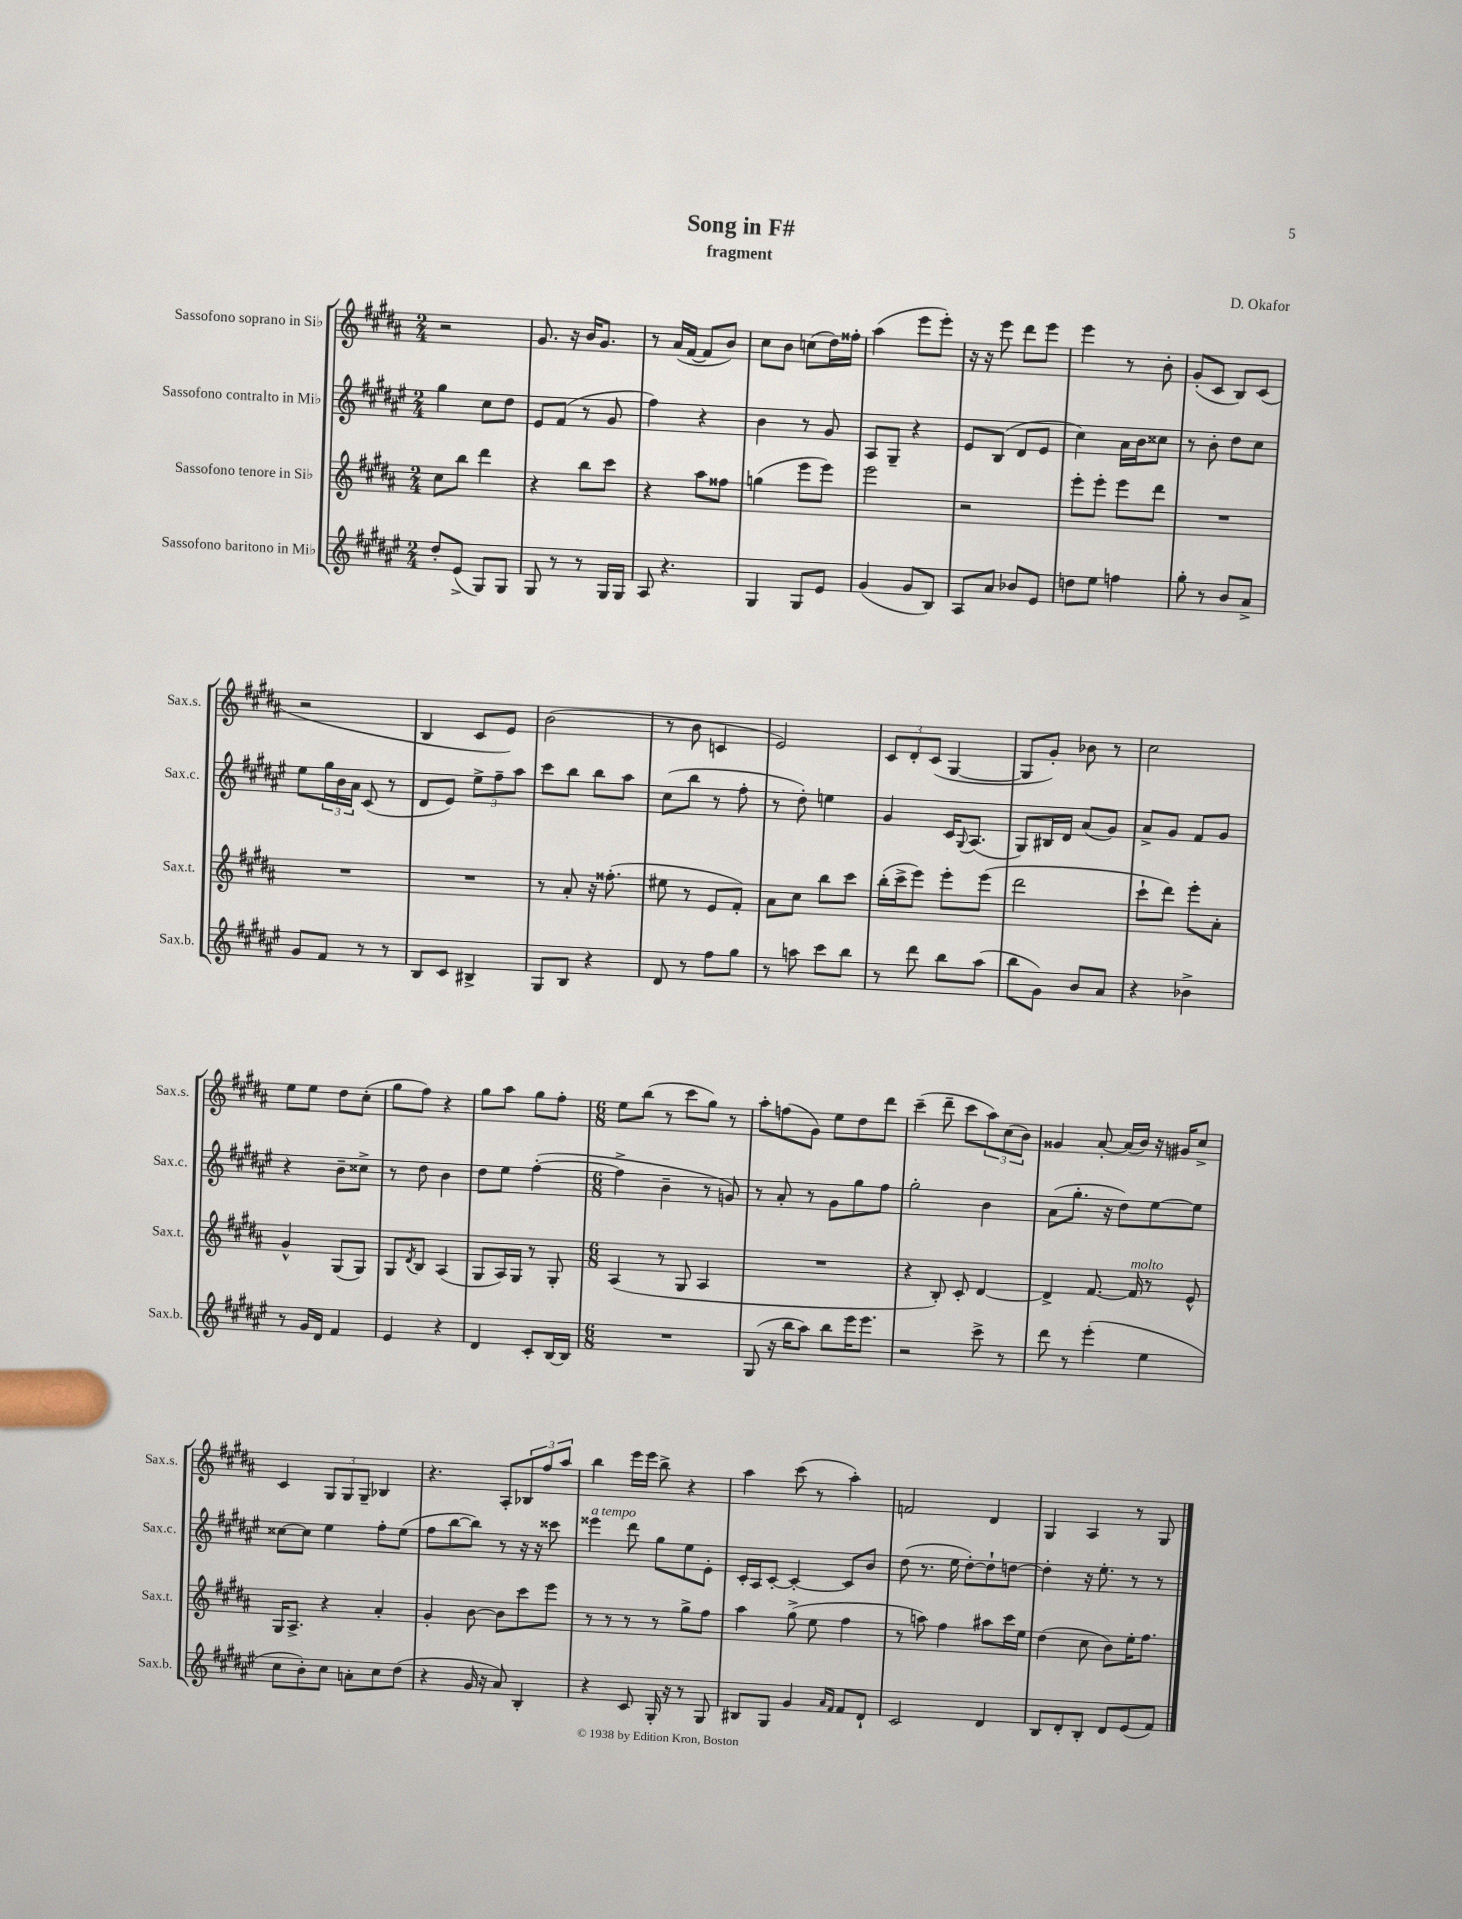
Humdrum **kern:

**kern	**kern	**kern	**kern
*part4	*part3	*part2	*part1
*staff4	*staff3	*staff2	*staff1
*I"Sassofono baritono in Mi♭	*I"Sassofono tenore in Si♭	*I"Sassofono contralto in Mi♭	*I"Sassofono soprano in Si♭
*I'Sax.b.	*I'Sax.t.	*I'Sax.c.	*I'Sax.s.
*clefG2	*clefG2	*clefG2	*clefG2
*k[f#c#g#d#a#e#]	*k[f#c#g#d#a#]	*k[f#c#g#d#a#e#]	*k[f#c#g#d#a#]
*M2/4	*M2/4	*M2/4	*M2/4
=1	=1	=1	=1
8dd#'/L	8cc#\L	4gg#\	2r
(8e#^/J	8bb\J	.	.
8G#/L)	4ddd#\	8cc#\L	.
8G#/J	.	8dd#\J	.
=2	=2	=2	=2
8G#/	4r	8e#/L	8.g#/
8r	.	(8f#/J	.
.	.	.	16r
8r	8bb\L	8r	16b/KL
.	.	.	8.g#/J
16G#/LL	8ccc#\J	8g#/	.
16G#/JJ	.	.	.
=3	=3	=3	=3
8A#/	4r	4ff#\)	8r
4.r	.	.	(16a#/LL
.	.	.	[16f#/JJ
.	8aa#\L	4r	8f#/L]
.	8ff##X\J	.	8b/J)
=4	=4	=4	=4
4G#/	(4ggn\	4b\	8cc#\L
.	.	.	8b\J
8G#/L	8eee\L	8r	(8ccn\L
8e#/J	8eee\J)	8g#/	16dd#\L)
.	.	.	16ff##X'\JJ
=5	=5	=5	=5
(4g#/	2eee\	8A#/L	(4aa#\
.	.	8G#~/J	.
8g#/L	.	4r	8eee\L
8B/J)	.	.	8eee'\J)
=6	=6	=6	=6
8A#/L	2r	8e#/L	16r
.	.	.	16r
8a#/J	.	(8B/J	8eee\
8b-X/L	.	8d#/L	8ddd#\L
8e#/J	.	8e#/J	8eee\J
=7	=7	=7	=7
8ddn\L	8eee'\L	4cc#\)	4eee\
8ee#\J	8eee'\J	.	.
4ffn\	8eee\L	16a#\LL	8r
.	.	16b\J	.
.	8ddd#\J	8cc##X\J	8b'\
=8	=8	=8	=8
8gg#'\	2r	8r	(8g#'/L
8r	.	8b'\	8c#/J
8b/L	.	8dd#\L	8B/L)
8a#^/J	.	8cc#\J	(8c#/J
!!LO:LB:g=z
=9	=9	=9	=9
8g#/L	2r	8ee#\L	2r
8f#/J	.	24gg#\L	.
.	.	24b\	.
.	.	24a#\JJ	.
8r	.	(8c#/	.
8r	.	8r	.
=10	=10	=10	=10
8B/L	2r	8d#/L	4B/
8c#/J	.	8e#/J)	.
4B#X^/	.	12ee#^\L	8c#/L
.	.	12ff#~\	.
.	.	.	8e/J)
.	.	12aa#\J	.
=11	=11	=11	=11
8G#/L	8r	8ccc#\L	(2b\
8B/J	8a#'/	8bb\J	.
4r	16r	8bb\L	.
.	(8.ff##X'\	.	.
.	.	8aa#\J	.
=12	=12	=12	=12
8d#/	8ee#X\	(8cc#\L	8r
8r	8r	8bb\J	8b\
8ff#\L	8e/L	8r	4cn/
8gg#\J	8f#'/J)	8ff#'\	.
=13	=13	=13	=13
8r	8a#\L	8r	2e/)
8aan\	8cc#\J	8dd#'\)	.
8ccc#\L	8bb\L	4een\	.
8bb\J	8ccc#\J	.	.
=14	=14	=14	=14
8r	(16bb'\LL	4g#/	12c#/L
.	16ccc#^\J	.	.
.	.	.	12d#'/
8ddd#\	8eee\J)	.	.
.	.	.	(12c#/J
8bb\L	8eee'\L	16c#/KL	[4G#/
.	.	8qqG#/	.
.	.	(8.A#/J	.
(8aa#\J	(8eee\J	.	.
=15	=15	=15	=15
8bb\L	2ddd#\	8G#/L)	8G#/L]
8g#\J)	.	16B#X/L	8g#'/J)
.	.	16d#/JJ	.
8b/L	.	(8a#/L	8b-X\
8a#/J	.	8g#/J)	8r
=16	=16	=16	=16
4r	8ccc#`\L	8a#^/L	2cc#\
.	8ddd#\J)	8g#/J	.
4b-X^\	8eee'\L	8f#/L	.
.	8a#'\J	8g#/J	.
!!LO:LB:g=z
=17	=17	=17	=17
8r	4g#^^/	4r	8ee\L
16g#/LL	.	.	8ee\J
16d#/JJ	.	.	.
4f#/	(8G#/L	8b~\L	8dd#\L
.	8G#/J)	8cc##X^\J	(8cc#'\J
=18	=18	=18	=18
4e#/	8G#/L	8r	8gg#\L
.	8qd#/	.	.
.	8B/J	8dd#\	8ff#\J)
4r	(4A#/	4b\	4r
=19	=19	=19	=19
4d#/	8G#/L	8dd#\L	8gg#\L
.	16A#/L)	8ee#\J	8aa#\J
.	16G#/JJ	.	.
8c#'/L	8r	([4ff#'\	8gg#\L
[16B/L	8G#'/	.	8ff#'\J
16B/JJ]	.	.	.
=20	=20	=20	=20
*M6/8	*M6/8	*M6/8	*M6/8
2.r	(4A#/	4ff#^\]	8ee\L
.	.	.	(8bb\J
.	8r	4b~\	8r
.	8G#/	.	8ccc#\L
.	4A#/	8r	8gg#\J)
.	.	8gn/)	8r
=21	=21	=21	=21
(8G#/	2.r	8r	8aa#'\L
16r	.	8a#'/	(8ffn\
16bb\KL	.	.	.
8aa#\J)	.	8r	8g#\J)
8bb\L	.	8g#\L	8ee\L
16eee#\K	.	8gg#\	8dd#\
8.eee#\J	.	.	.
.	.	8ff#\J	8ddd#\J
=22	=22	=22	=22
2r	4r	2gg#'\	(4ccc#~\
.	8B'/)	.	8ddd#~\
.	8c#'/	.	8ccc#\L
8ccc#^\	[4d#/	4b\	12aa#\)
.	.	.	(12cc#\
8r	.	.	.
.	.	.	12b\J)
=23	=23	=23	=23
8ddd#\	4d#^/]	(8a#\L	4g##X/
8r	.	8.gg#'\J	.
(4eee#'\	[8.f#/	.	[8a#'/
.	.	16r	.
.	.	8dd#\L)	(16a#/LL]
!	!LO:TX:a:i:t=molto	!	!
.	16f#/]	.	16b/JJ)
4ee#\	8r	[8ee#\	16r
.	.	.	16g#X/KL
.	8e^^/	8ee#\J]	8cc#^/J
!!LO:LB:g=z
=24	=24	=24	=24
8cc#\L	16G#/KL	[8cc##X\L	4c#/
.	8.A#^/J	.	.
8b'\)	.	8cc##\J]	.
8cc#\J	4r	4ee#\	12G#/L
.	.	.	12G#/
8an'\L	.	.	.
.	.	.	12G#~/J
8cc#\	4a#'/	8ff#'\L	4B-X/
(8dd#\J	.	(8ee#\J	.
=25	=25	=25	=25
4r	4g#'/	8ff#\L	4.r
.	.	[8bb\	.
16g#/	[8b\	8bb\J])	.
16r	.	.	.
8a#/)	8b\L]	8r	8A#'/L
4B'/	8ccc#\	16r	12B-X/
.	.	16r	.
.	.	.	12ff#/
.	8eee\J	8ccc##X\	.
.	.	.	12aa#/J
=26	=26	=26	=26
!	!	!LO:TX:a:i:t=a tempo	!
4r	8r	4eee##X\	4bb\
.	8r	.	.
8c#/	8r	8ddd#\	16eee\LL
.	.	.	16eee\JJ
16G#'/	8r	8gg#\L	8bb^\
16r	.	.	.
8r	8gg#^\L	8ee#\	4r
8G#/	8ff#\J	8e#'\J	.
=27	=27	=27	=27
8B#X/L	4aa#\	16c#'/LL	4aa#\
.	.	16A#/J	.
8G#/J	.	[8c#'/J	.
4g#/	(8gg#^\	4c#'/_	(8ccc#\
.	8ee\	.	8r
16qqa#/LL	.	.	.
16qqf#/JJ	.	.	.
8f#/L	4ff#\	8c#/L]	4aa#'\)
8d#`/J	.	8b/J	.
=28	=28	=28	=28
2c#/	8r	(8dd#\	2fn/
.	8aan\)	8.r	.
.	4ff#\	.	.
.	.	16ee#\	.
.	.	[8dd#'\L)	.
4d#/	8aa#X\L	8dd#`\]	4d#/
.	16ccc#\L	[8ddn\J	.
.	16ee\JJ	.	.
=29	=29	=29	=29
8B/L	(4dd#\	4dd'\]	4G#/
8d#'/	.	.	.
8B'/J	8cc#\	16r	4A#/
.	.	8.ee#'\	.
8d#/L	8b\L)	.	.
(8e#/	16ee'\K	8r	8r
.	8.ff#\J	.	.
8f#/J)	.	8r	8G#/
==	==	==	==
*-	*-	*-	*-
